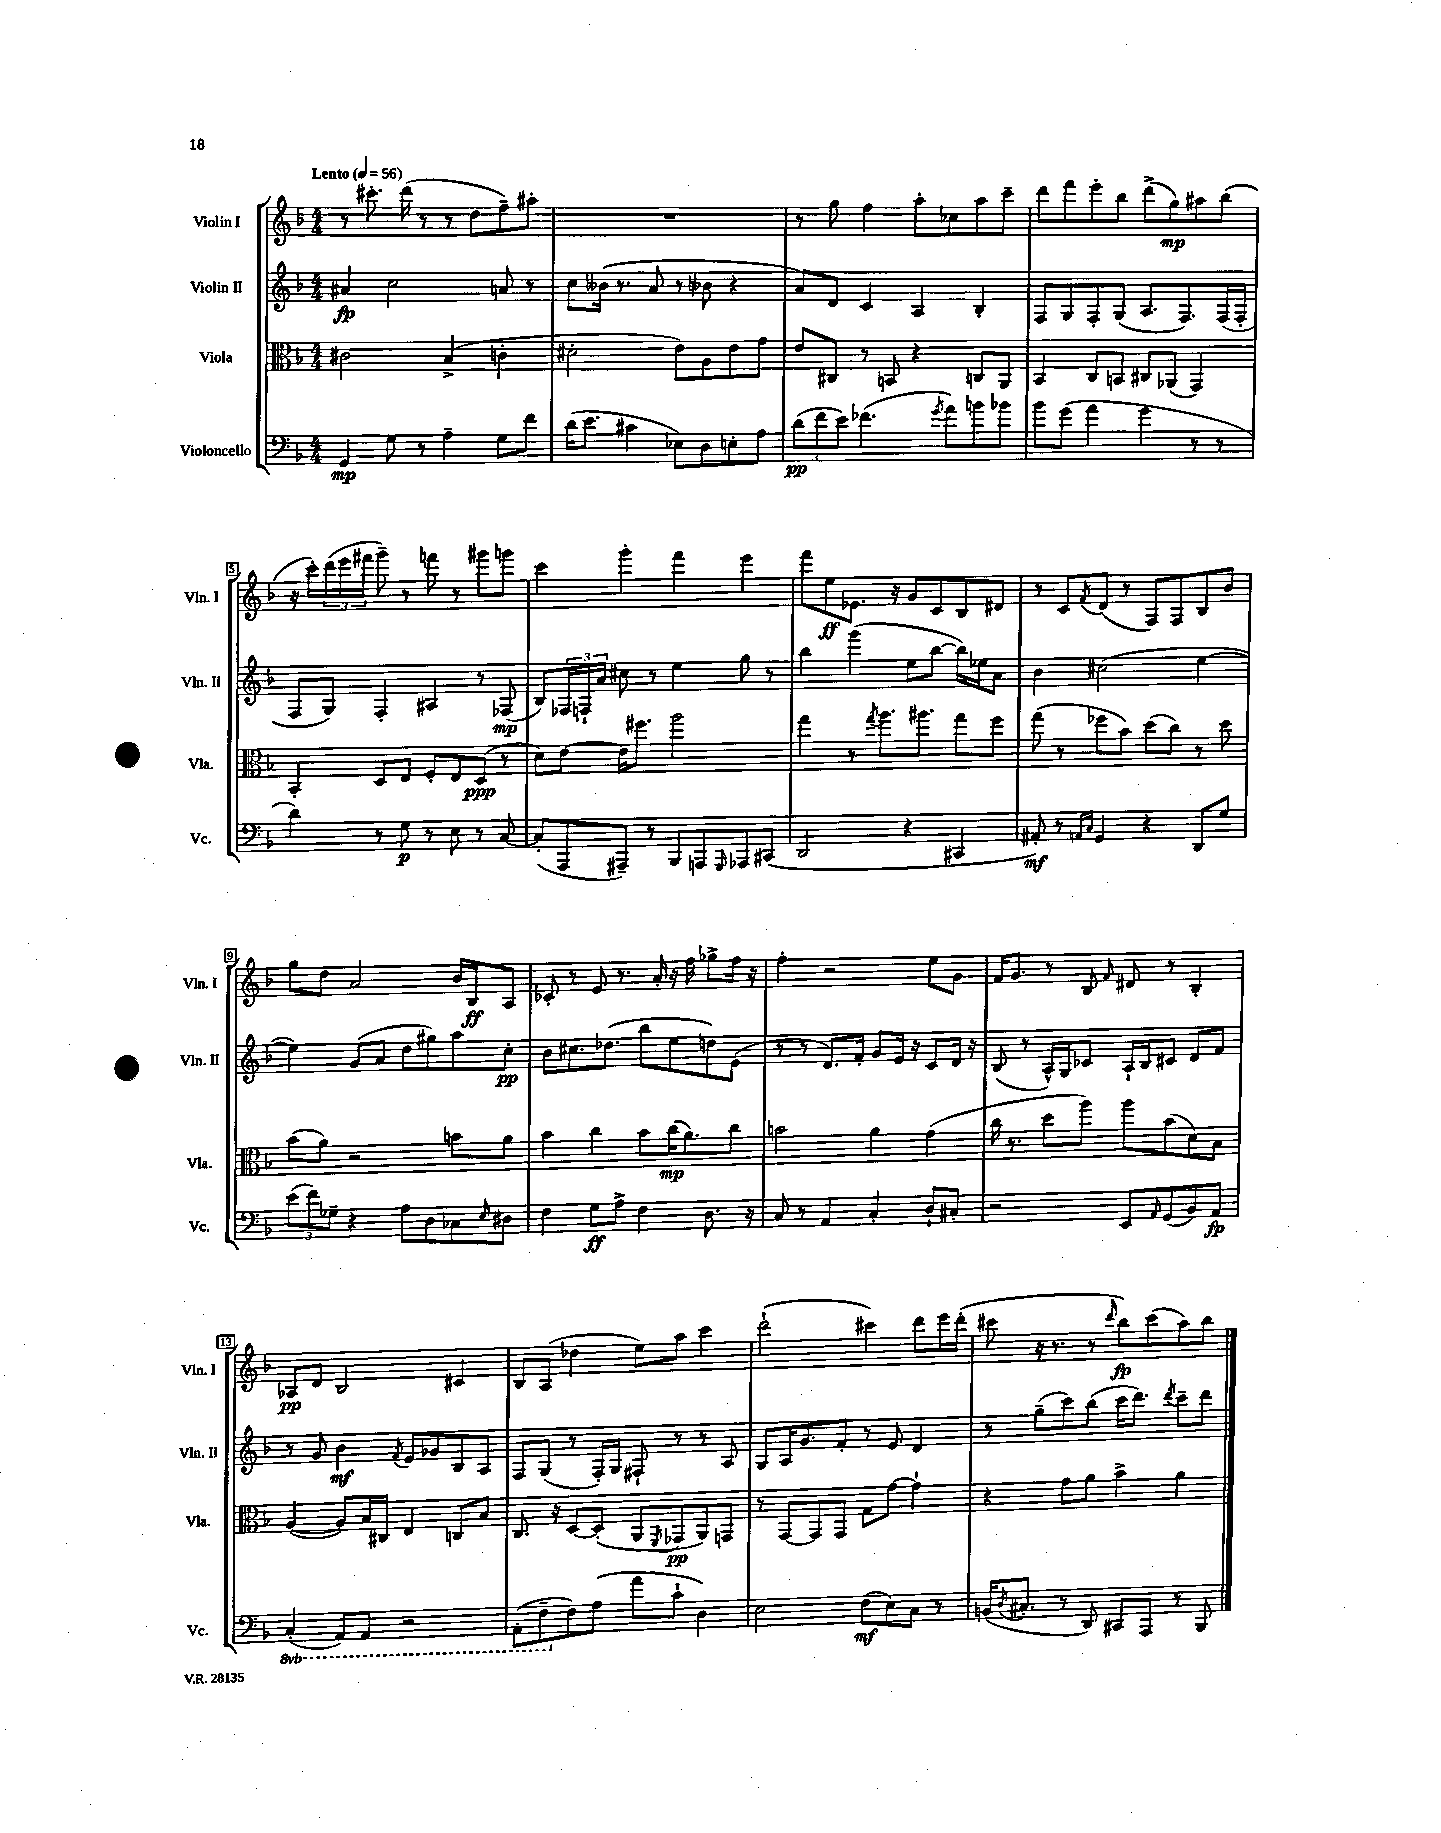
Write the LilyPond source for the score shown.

<<
\new StaffGroup <<
\new Staff = "s0" \with { instrumentName = "Violin I" shortInstrumentName = "Vln. I" } {
    \clef treble \key f \major \numericTimeSignature \time 4/4 \tempo "Lento" 4 = 56
    r8 cis'''8.-. d'''16( r8 r8 d''8 f''8--) ais''8-. |
    R1 |
    r8 g''8 f''4 a''8-. ces''8 a''8 c'''8-- |
    d'''8 f'''8 e'''8-. bes''8 d'''8->( g''8\mp) ais''8 bes''8( |
    r16 c'''16-.) \tuplet 3/2 { d'''16( e'''16 fis'''16 } g'''8--) r8 f'''8 r8 gis'''8 g'''8 |
    c'''4 g'''4-. f'''4 e'''4 |
    f'''8 e''8\ff ees'8. r16 g'8 c'8 bes8 dis'8 |
    r8 c'8 \acciaccatura { f'8 } d'8( r8 f8) f8 bes8 bes'8 |
    g''8 d''8 a'2 bes'16 bes16\ff a8 |
    ces'8-. r8 e'8 r8. a'16-. r16 f''16 ges''8-> f''16 r16 |
    f''4-. r2 e''8 g'8 |
    f'16 g'8. r8 bes8 \grace { f'16 } dis'8 r8 bes4-. |
    aes8\pp d'8 bes2 cis'4 |
    bes8 a8( des''4 e''8) a''8 c'''4 |
    d'''2-!( cis'''4) d'''8 e'''16 d'''16-.( |
    cis'''8 r16 r8. r8 \grace { d'''16 } bes''8\fp) cis'''8( a''8) bes''8 \bar "|." |
}
\new Staff = "s1" \with { instrumentName = "Violin II" shortInstrumentName = "Vln. II" } {
    \clef treble \key f \major \numericTimeSignature \time 4/4
    ais'4\fp c''2 a'8 r8 |
    c''8 beses'16( r8. a'8 r8 bes'8 r4 |
    a'8) d'8 c'4 a4 bes4-. |
    f8 g8 f8-. g8( a8. f8.) f16( f16-. |
    f8 g8) f4-. ais4 r8 fes8\mp( |
    bes8) \tuplet 3/2 { fes16 f16-! a'16 } cis''8 r8 e''4 g''8 r8 |
    bes''4 g'''4( e''8 bes''8~ bes''16) ees''16 a'8 |
    bes'4 cis''2( e''4~ |
    e''4) g'8( a'8 d''8 gis''8) a''8 c''8-.\pp |
    bes'8 cis''8. des''8.( bes''8 e''8 d''8) e'8( |
    r8 r8 d'8.) f'16-. g'8 e'16 r16 c'8 d'16 r16 |
    bes8( r8 a16-^) g16 ces'8 a16-! bes16 cis'8 d'8 f'8 |
    r8 g'8 bes'4\mf \acciaccatura { f'8 } e'8 ges'8 bes8 a8 |
    f8 g8( r8 f16-.) g16 fis8-! r8 r8 a8 |
    g8 a16 g'8. f'8-. r8 e'8 d'4 |
    r8 g''8--( c'''8) bes''8( c'''16 d'''8.) \acciaccatura { d'''8 } c'''8-- d'''8 \bar "|." |
}
\new Staff = "s2" \with { instrumentName = "Viola" shortInstrumentName = "Vla." } {
    \clef alto \key f \major \numericTimeSignature \time 4/4
    cis'2 bes4->( c'4-. |
    dis'2-. e'8) a8 e'8 g'8 |
    e'8 cis8 r8 b,8 r4 c8 a,8 |
    bes,4 c8 b,8 cis8 aes,8( g,4) |
    bes,4-. d8 e8 f8-. e8 d8\ppp( r8 |
    d'8) e'8~ e'16 fis''8. a''2 |
    g''4 r8 \acciaccatura { g''8 } a''8. ais''8. g''8 f''8 |
    g''8( r8 fes''8 bes'8) d''8( c''8) r8 d''8 |
    bes'8( a'8) r2 b'8 a'8 |
    bes'4 c''4 bes'8 c''16\mp( a'8.) c''8 |
    b'2 a'4 g'4( |
    c''16 r8. d''8 a''8) a''8 bes'8( d'8) bes8 |
    a4~( a8) bes16 cis16 e4 c8 bes8 |
    c8. r16 d8~ d8-.( a,8 \acciaccatura { f,8 } ges,8\pp a,8) g,8 |
    r8 g,8~ g,8 g,8 g8 g'8~ g'4-! |
    r4 g'8 a'8 bes'4-> a'4 \bar "|." |
}
\new Staff = "s3" \with { instrumentName = "Violoncello" shortInstrumentName = "Vc." } {
    \clef bass \key f \major \numericTimeSignature \time 4/4 \set Staff.ottavationMarkups = #ottavation-simple-ordinals
    g,4\mp g8 r8 a4-- g8 f'8 |
    d'16( e'8. cis'4 ees8) d8 e8-. a8 |
    \tuplet 3/2 { d'8\pp( f'8 e'8) } fes'4.( \acciaccatura { g'8 } a'8) b'8 bes'8 |
    bes'8 g'8( a'4 g'4 r8 r8 |
    d'4) r8 g8\p r8 e8 r8 c8~ |
    c8-.( a,,8 ais,,8--) r8 bes,,8 a,,8 \grace { g,,16 } aes,,8 cis,8( |
    d,2 r4 cis,4 |
    ais,8-.\mf) r8 \grace { a,16 c16 } g,4 r4 d,8 g8 |
    \tuplet 3/2 { e'8( f'8) ges8-- } r4 a8 d8 ces8 \grace { e16 } dis8 |
    f4 g8\ff a8-> f4 d8. r16 |
    c8 r8 a,4 c4-. d8-! cis8-. |
    r2 e,8 \grace { a,16 } g,8( bes,8) a,8\fp |
    \ottava #-1 c,4-.( a,,8) a,,8 r2 |
    a,,8-.( f,8-- \ottava #0 f8) a8( a'8 c'8-! d4) |
    e2 f8\mf( e8) c8 r8 |
    b,16( \acciaccatura { d8 } cis8.-. r8 d,8) cis,8 a,,8 r8 bes,,8 \bar "|." |
}
>>
>>
\layout { \context { \Score \override BarNumber.stencil = #(make-stencil-boxer 0.1 0.3 ly:text-interface::print) } }
